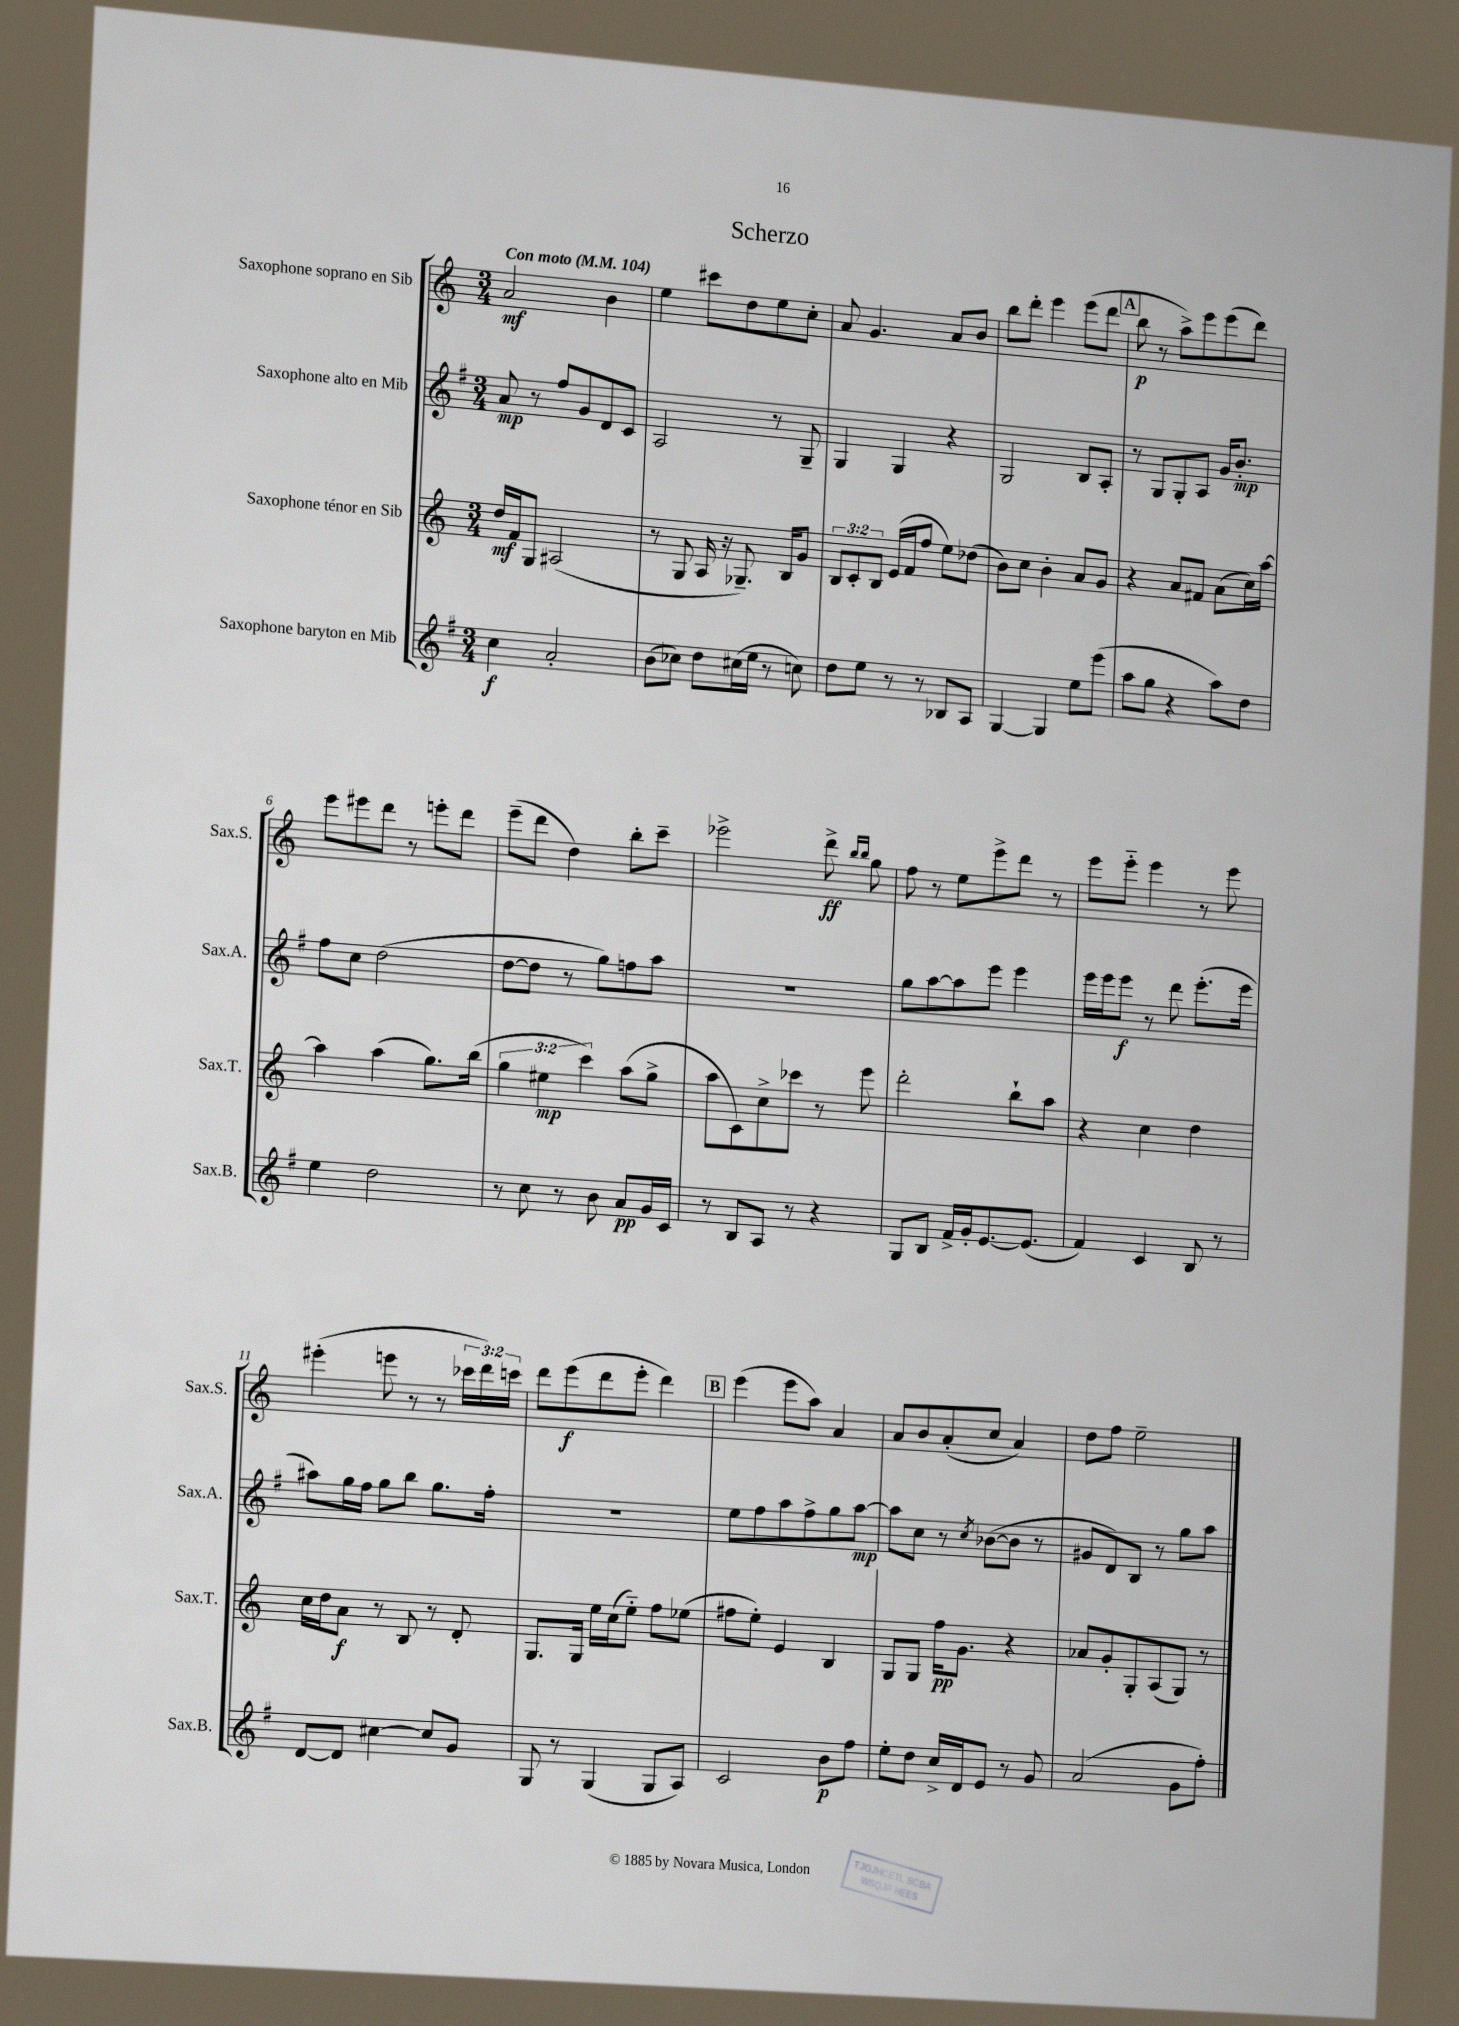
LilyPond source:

\header { title = "Scherzo" }
<<
\new StaffGroup <<
\new Staff = "s0" \with { instrumentName = "Saxophone soprano en Sib" shortInstrumentName = "Sax.S." } {
    \clef treble \key c \major \numericTimeSignature \time 3/4 \override Staff.TupletNumber.text = #tuplet-number::calc-fraction-text \tempo "Con moto" 4 = 104
    a'2\mf b'4 |
    e''4 cis'''8 d''8 e''8 c''8-. |
    a'8 g'4. a'8 b'8 |
    b''8 d'''8-. e'''4 e'''8( d'''8 |
    \mark \markup { \box "A" } b''8\p r8 a''8->) e'''8 e'''8( d'''8) |
    e'''8 eis'''8 d'''8 r8 e'''8-. d'''8 |
    e'''8--( d'''8 d''4) b''8-. c'''8-- |
    ees'''2-> d'''8->\ff \grace { b''16 b''16 } g''8 |
    f''8 r8 e''8 e'''8-> d'''8 r8 |
    e'''8 e'''8-_ e'''4 r8 e'''8 |
    eis'''4-.( e'''8 r8 r8 \tuplet 3/2 { ces'''16 d'''16) c'''16 } |
    d'''8 e'''8\f( d'''8 e'''8-. d'''4) |
    \mark \markup { \box "B" } e'''4( e'''8 a''8) a'4 |
    a'8 b'8 a'8-.( c''8 a'4) |
    d''8 f''8 e''2-- \bar "|." |
}
\new Staff = "s1" \with { instrumentName = "Saxophone alto en Mib" shortInstrumentName = "Sax.A." } {
    \clef treble \key g \major \numericTimeSignature \time 3/4
    a'8\mp r8 fis''8 g'8 d'8 c'8 |
    a2 r8 g8-- |
    g4 g4 r4 |
    g2 b8 a8-. |
    \mark \markup { \box "A" } r8 g8 g8-. a8 g'16 b'8.-.\mp |
    fis''8 c''8 d''2( |
    d''8~ d''8 r8 g''8) f''8 a''8 |
    R2. |
    g''8 a''8~ a''8 e'''8 e'''4 |
    e'''16 e'''16 e'''8\f r8 d'''8 e'''8.-.( e'''16 |
    ais''8) g''16 fis''16 g''8 b''8 g''8. fis''16-. |
    R2. |
    \mark \markup { \box "B" } e''8 fis''8 a''8 fis''8-> g''8 a''8~\mp |
    a''8 c''8 r8 \acciaccatura { c''8 } bes'8~( bes'8 r8 |
    gis'8 d'8) b8 r8 g''8 a''8 \bar "|." |
}
\new Staff = "s2" \with { instrumentName = "Saxophone ténor en Sib" shortInstrumentName = "Sax.T." } {
    \clef treble \key c \major \numericTimeSignature \time 3/4 \override Staff.TupletNumber.text = #tuplet-number::calc-fraction-text
    d''16\mf f'16 g8 ais2( |
    r8 g8 a16 r16 ges8.--) b16 g'8 |
    \tuplet 3/2 { b8 c'8-. b8 } e'16( f'16 f''8 e''8) des''8( |
    b'8) c''8 b'4-. a'8 g'8 |
    \mark \markup { \box "A" } r4 a'8 fis'8 a'8( c''16) a''16~ |
    a''4 a''4( g''8.) b''16( |
    \tuplet 3/2 { g''4 eis''4\mp c'''4) } a''8( g''8-> |
    a''8 c'8) c''8-> ces'''8 r8 e'''8 |
    d'''2-. b''8-! a''8 |
    r4 c''4 d''4 |
    c''16 d''16 a'8\f r8 b8 r8 d'8-. |
    g8. g16 e''16 c''16( e''8-_) f''8 ees''8( |
    \mark \markup { \box "B" } fis''8 e''8-.) e'4 b4 |
    g8 g8 f''16\pp g'8. r4 |
    aes'8 g'8-. g8-. a8( g8) r8 \bar "|." |
}
\new Staff = "s3" \with { instrumentName = "Saxophone baryton en Mib" shortInstrumentName = "Sax.B." } {
    \clef treble \key g \major \numericTimeSignature \time 3/4
    c''4\f a'2-. |
    b'8( ces''8) d''8 cis''16( e''16 r8 c''8) |
    d''8 e''8 r8 r8 bes8 a8 |
    g4~ g4 e''8 e'''8( |
    \mark \markup { \box "A" } a''8 g''8 r4 a''8) d''8 |
    e''4 d''2 |
    r8 c''8 r8 b'8 a'8\pp g'16 c'16 |
    r8 b8 a8 r8 r4 |
    g8 b8 fis'16-> g'16-. e'8.~ e'8.( |
    fis'4) c'4 b8 r8 |
    d'8~ d'8 cis''4~ cis''8 g'8 |
    g8 r8 g4( g8 a8) |
    \mark \markup { \box "B" } c'2 b'8\p fis''8 |
    e''8-. d''8 c''16-> d'16 e'8 r8 g'8 |
    a'2( g'8 fis''8-.) \bar "|." |
}
>>
>>
